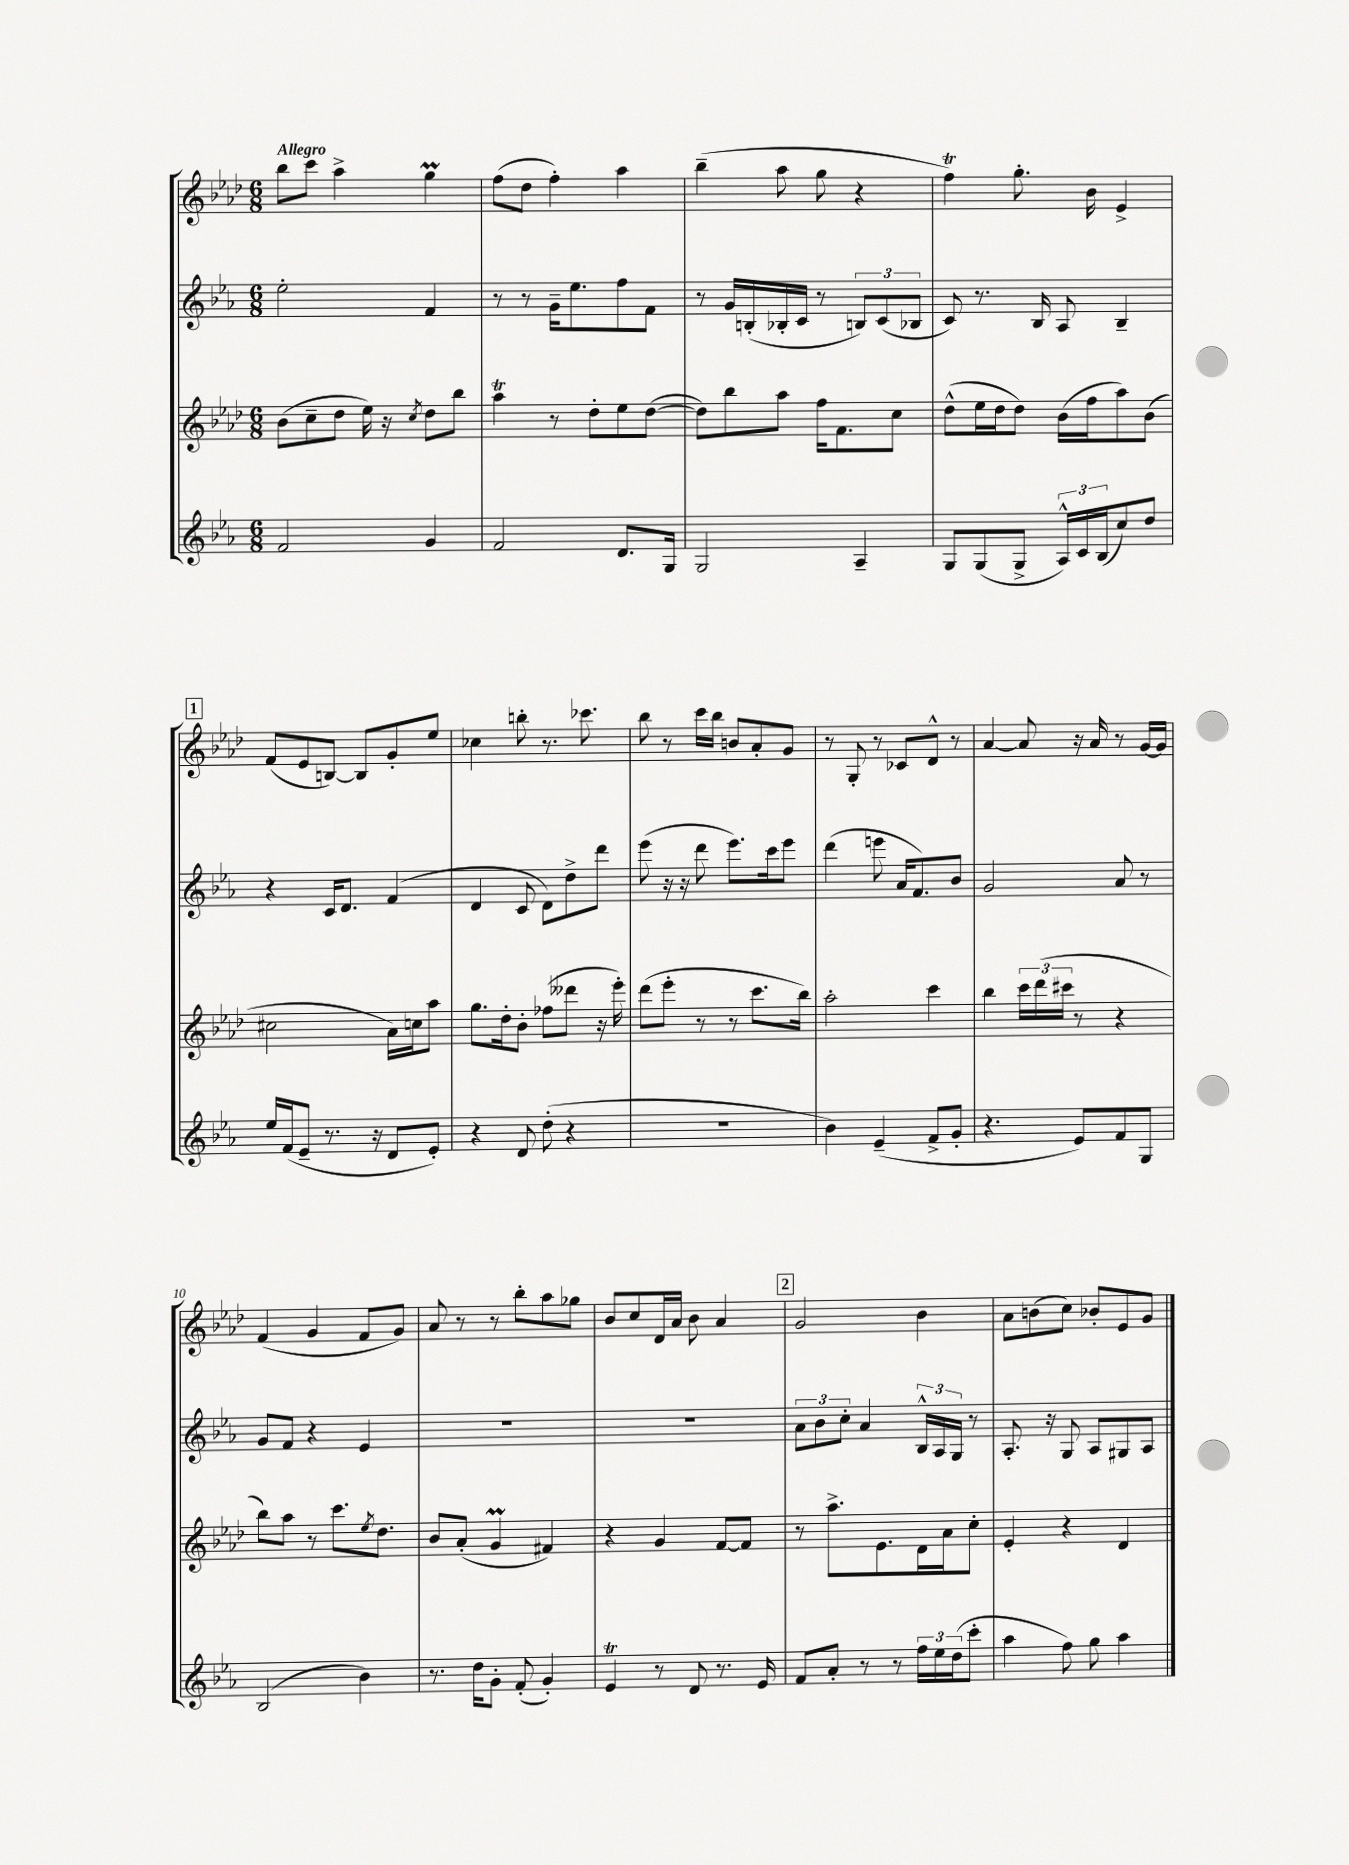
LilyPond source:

<<
\new StaffGroup <<
\new Staff = "s0" {
    \clef treble \key aes \major \numericTimeSignature \time 6/8 \tempo "Allegro"
    bes''8 c'''8 aes''4-> g''4\prall |
    f''8( des''8 f''4-.) aes''4 |
    bes''4--( aes''8 g''8 r4 |
    f''4\trill) g''8.-. bes'16 ees'4-> |
    \mark \markup { \box "1" } f'8( ees'8 b8~) b8 g'8-. ees''8 |
    ces''4 b''8-. r8. ces'''8. |
    bes''8 r8 c'''16 bes''16 b'8 aes'8-. g'8 |
    r8 g8-. r8 ces'8 des'8-^ r8 |
    aes'4~ aes'8 r16 aes'16 r8 g'16~ g'16 |
    f'4( g'4 f'8 g'8) |
    aes'8 r8 r8 bes''8-. aes''8 ges''8 |
    bes'8 c''8 des'16 aes'16 bes'8 aes'4 |
    \mark \markup { \box "2" } g'2 bes'4 |
    aes'8 b'8( c''8) bes'8-. ees'8 g'8 \bar "|." |
}
\new Staff = "s1" {
    \clef treble \key ees \major \numericTimeSignature \time 6/8
    ees''2-. f'4 |
    r8 r8 g'16-- ees''8. f''8 f'8 |
    r8 g'16 b16-.( bes16-. c'16 r8 \tuplet 3/2 { b8) c'8( bes8 } |
    c'8) r8. bes16 aes8 bes4-- |
    \mark \markup { \box "1" } r4 c'16 d'8. f'4( |
    d'4 c'8 d'8) d''8-> d'''8 |
    ees'''8( r16 r16 d'''8 ees'''8.) c'''16 ees'''8 |
    d'''4( e'''8 aes'16 f'8.) bes'8 |
    g'2 aes'8 r8 |
    g'8 f'8 r4 ees'4 |
    R2. |
    R2. |
    \mark \markup { \box "2" } \tuplet 3/2 { aes'8 bes'8 c''8-. } aes'4 \tuplet 3/2 { bes16-^ aes16 g16 } r8 |
    aes8.-. r16 g8 aes8 gis8 aes8 \bar "|." |
}
\new Staff = "s2" {
    \clef treble \key aes \major \numericTimeSignature \time 6/8
    bes'8( c''8-- des''8 ees''16) r16 \acciaccatura { c''8 } des''8 bes''8 |
    aes''4\trill r8 des''8-. ees''8 des''8~( |
    des''8) bes''8 aes''8 f''16 f'8. c''8 |
    des''8-^( ees''16 des''16 des''8) bes'16( f''16 aes''8) bes'8( |
    \mark \markup { \box "1" } cis''2 aes'16) c''16 aes''8 |
    g''8. des''16-. bes'8-. fes''8( deses'''8 r16 ees'''16-.) |
    des'''8( ees'''8-. r8 r8 c'''8. bes''16) |
    aes''2-. c'''4 |
    bes''4 \tuplet 3/2 { c'''16 des'''16( cis'''16 } r8 r4 |
    bes''8) aes''8 r8 c'''8. \acciaccatura { ees''8 } des''8. |
    bes'8 aes'8-.( g'4\prall fis'4) |
    r4 g'4 f'8~ f'8 |
    \mark \markup { \box "2" } r8 aes''8.-> ees'8. des'16 aes'16 c''8-. |
    ees'4-. r4 des'4 \bar "|." |
}
\new Staff = "s3" {
    \clef treble \key ees \major \numericTimeSignature \time 6/8
    f'2 g'4 |
    f'2 d'8. g16 |
    g2 aes4-- |
    g8 g8( g8-> \tuplet 3/2 { aes16-^) c'16 bes16( } c''8) d''8 |
    \mark \markup { \box "1" } ees''16 f'16( ees'8-- r8. r16 d'8 ees'8-.) |
    r4 d'8 d''8-.( r4 |
    R2. |
    bes'4) ees'4--( f'8-> g'8-. |
    r4. ees'8) f'8 g8 |
    bes2( bes'4) |
    r8. d''16 g'8-. f'8-.( g'4-.) |
    ees'4\trill r8 d'8 r8. ees'16 |
    \mark \markup { \box "2" } f'8 aes'8-. r8 r8 \tuplet 3/2 { f''16 ees''16 d''16( } c'''8-. |
    aes''4 f''8) g''8 aes''4 \bar "|." |
}
>>
>>
